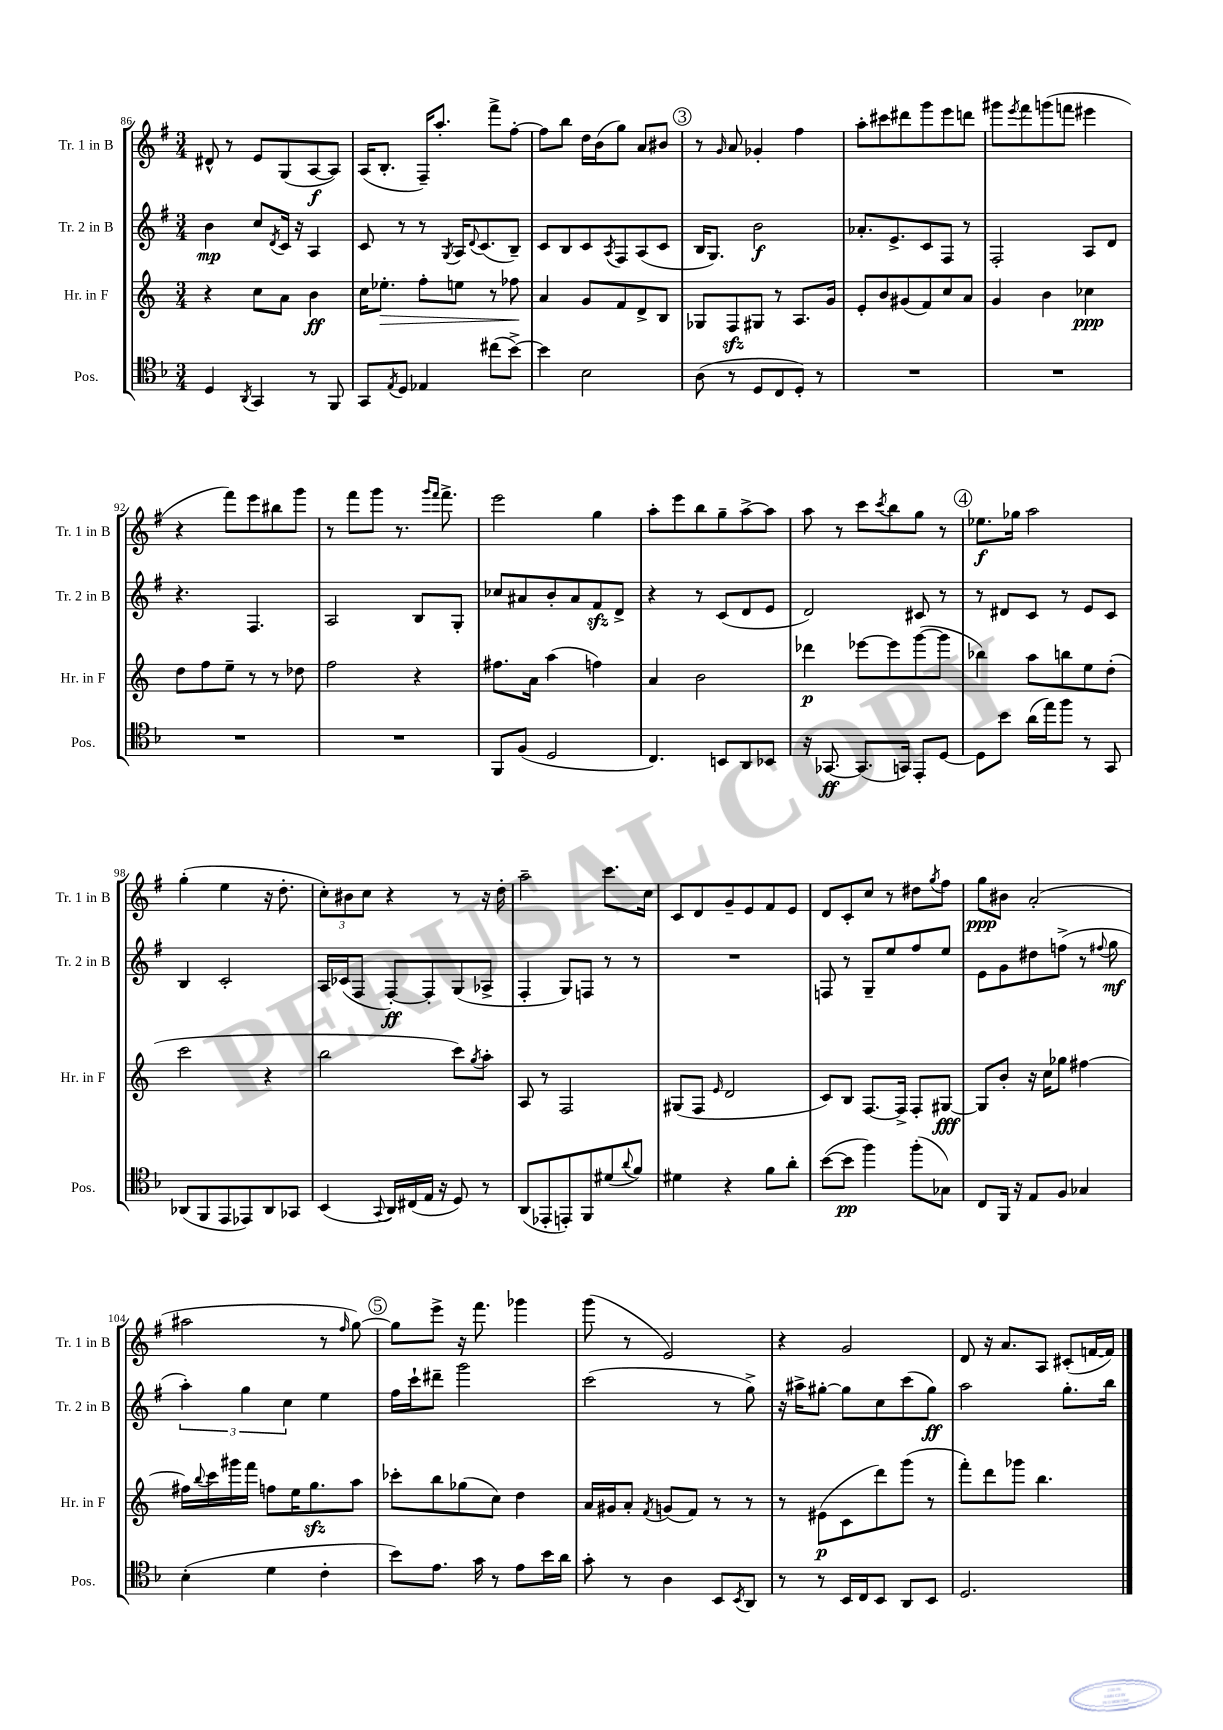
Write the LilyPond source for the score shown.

<<
\new StaffGroup <<
\new Staff = "s0" \with { instrumentName = "Tr. 1 in B" shortInstrumentName = "Tr. 1 in B" } {
    \clef treble \key g \major \numericTimeSignature \time 3/4
    dis'8-^ r8 e'8 g8( a8~\f a8) |
    a16( b8.-. fis16--) a''8.-. fis'''8-> fis''8~-. |
    fis''8 b''8 d''16 b'16( g''8) a'8 bis'8 |
    \mark \markup { \circle "3" } r8 \grace { g'16 } a'8 ges'4-. fis''4 |
    a''8-. cis'''8 dis'''8 g'''8 e'''8 d'''8 |
    gis'''8 \acciaccatura { e'''8 } fis'''8 g'''8( f'''8 eis'''4 |
    r4 fis'''8) e'''8 bis''8 g'''8 |
    r8 fis'''8 g'''8 r8. \grace { g'''16 fis'''16 } fis'''8.-> |
    e'''2 g''4 |
    a''8-. e'''8 b''8 g''8-- a''8~-> a''8 |
    a''8 r8 c'''8 \acciaccatura { c'''8 } b''8 g''8 r8 |
    \mark \markup { \circle "4" } ees''8.\f ges''16 a''2 |
    g''4-.( e''4 r16 d''8.-. |
    \tuplet 3/2 { c''8-.) bis'8 c''8 } r4 r8 r16 d''16-. |
    a''2-- c'''8. c''16 |
    c'8 d'8 g'8-- e'8 fis'8 e'8 |
    d'8 c'8-. c''8 r8 dis''8 \acciaccatura { g''8 } fis''8 |
    g''8\ppp bis'8 a'2-.( |
    ais''2 r8 \grace { fis''16 } g''8~) |
    \mark \markup { \circle "5" } g''8 e'''8-> r16 fis'''8. ges'''4 |
    g'''8( r8 e'2) |
    r4 g'2 |
    d'8 r16 a'8. a8 cis'8-.( f'16~ f'16) \bar "|." |
}
\new Staff = "s1" \with { instrumentName = "Tr. 2 in B" shortInstrumentName = "Tr. 2 in B" } {
    \clef treble \key g \major \numericTimeSignature \time 3/4
    b'4\mp c''8 \acciaccatura { d'8 } c'16 r16 a4 |
    c'8 r8 r8 \acciaccatura { g8 } a16 \appoggiatura { d'8 } c'8.( b8--) |
    c'8 b8 c'8 \acciaccatura { a8 } fis8 a8( c'8 |
    \mark \markup { \circle "3" } b16 g8.) b'2\f |
    aes'8.-. e'8.-> c'8 fis8 r8 |
    fis2-. a8 d'8 |
    r4. fis4. |
    a2 b8 g8-. |
    ces''8 ais'8 b'8-. ais'8 fis'8\sfz d'8-> |
    r4 r8 c'8( d'8 e'8 |
    d'2) cis'8 r8 |
    \mark \markup { \circle "4" } r8 dis'8 c'8 r8 e'8 c'8 |
    b4 c'2-. |
    a16 ces'16( fis8 fis8~-.\ff) fis8-. g8( aes8-> |
    fis4-. g8) f8 r8 r8 |
    R2. |
    f8 r8 g8-- e''8 fis''8 e''8 |
    e'8 g'8 dis''8 f''8->( r8 \appoggiatura { fis''8 } g''8\mf |
    \tuplet 3/2 { a''4-.) g''4 c''4 } e''4 |
    \mark \markup { \circle "5" } fis''16 c'''16-! dis'''8-- g'''2 |
    c'''2( r8 g''8->) |
    r16 ais''16-> gis''8~-. gis''8 c''8 c'''8( gis''8\ff) |
    a''2 g''8.-. b''16 \bar "|." |
}
\new Staff = "s2" \with { instrumentName = "Hr. in F" shortInstrumentName = "Hr. in F" } {
    \clef treble \key c \major \numericTimeSignature \time 3/4
    r4 c''8 a'8 b'4\ff |
    c''16 ees''8.-.\> f''8-. e''8 r8 fes''8\! |
    a'4 g'8 f'8 d'8-> b8 |
    \mark \markup { \circle "3" } ges8 f8\sfz gis8 r8 a8. g'16 |
    e'8-. b'8 gis'8( f'8) c''8 a'8 |
    g'4 b'4 ces''4\ppp |
    d''8 f''8 e''8-- r8 r8 des''8 |
    f''2 r4 |
    fis''8. a'16 a''4( f''4) |
    a'4 b'2 |
    des'''4\p ees'''8~ ees'''8 g'''8~( g'''8 |
    \mark \markup { \circle "4" } bes''4) a''8 b''8 e''8 d''8-.( |
    c'''2 r4 |
    b''2 c'''8) \acciaccatura { g''8 } a''8-. |
    a8 r8 f2 |
    gis8( f8 \grace { e'16 } d'2 |
    c'8) b8 f8.~ f16-> f8-. gis8~\fff |
    gis8 b'8-. r16 c''16 ges''8 fis''4~ |
    fis''16 \appoggiatura { b''8 } c'''16 gis'''16 f'''16 f''8 e''16 g''8.\sfz a''8 |
    \mark \markup { \circle "5" } ces'''8-. b''8 ges''8( c''8) d''4 |
    a'16 gis'16 a'8-. \acciaccatura { f'8 } g'8( f'8) r8 r8 |
    r8 eis'8\p( c'8 d'''8) g'''8( r8 |
    f'''8-.) d'''8 ges'''8 b''4. \bar "|." |
}
\new Staff = "s3" \with { instrumentName = "Pos." shortInstrumentName = "Pos." } {
    \clef tenor \key f \major \numericTimeSignature \time 3/4
    d4 \acciaccatura { a,8 } g,4 r8 f,8 |
    g,8 \acciaccatura { e8 } d8 ees4 cis''8( bes'8~->) |
    bes'4 bes2 |
    \mark \markup { \circle "3" } a8( r8 d8 c8 d8-.) r8 |
    R2. |
    R2. |
    R2. |
    R2. |
    f,8 f8( d2 |
    c4.) b,8 a,8 bes,8 |
    r16 ges,8.~\ff ges,8.( g,16) e,8-. d8~ |
    \mark \markup { \circle "4" } d8 bes'8 a'16( e''16) f''8 r8 g,8 |
    aes,8( f,8 e,8 ees,8) aes,8 ges,8 |
    bes,4( \appoggiatura { g,8 } a,16) cis16( e16 r16 d8) r8 |
    a,8( ees,8-. e,8-.) f,8 dis'8( \appoggiatura { a'8 } f'8) |
    dis'4 r4 f'8 a'8-. |
    bes'8~( bes'8\pp f''4) f''8-.( ges8) |
    c8 f,16 r16 e8 f8 ges4 |
    bes4-.( d'4 c'4-. |
    \mark \markup { \circle "5" } bes'8) e'8. g'16 r8 e'8 bes'16 a'16 |
    g'8-. r8 a4 bes,8 \acciaccatura { bes,8 } a,8 |
    r8 r8 bes,16 c16 bes,8 a,8 bes,8 |
    d2. \bar "|." |
}
>>
>>
\layout { \context { \Score currentBarNumber = #86 } }
